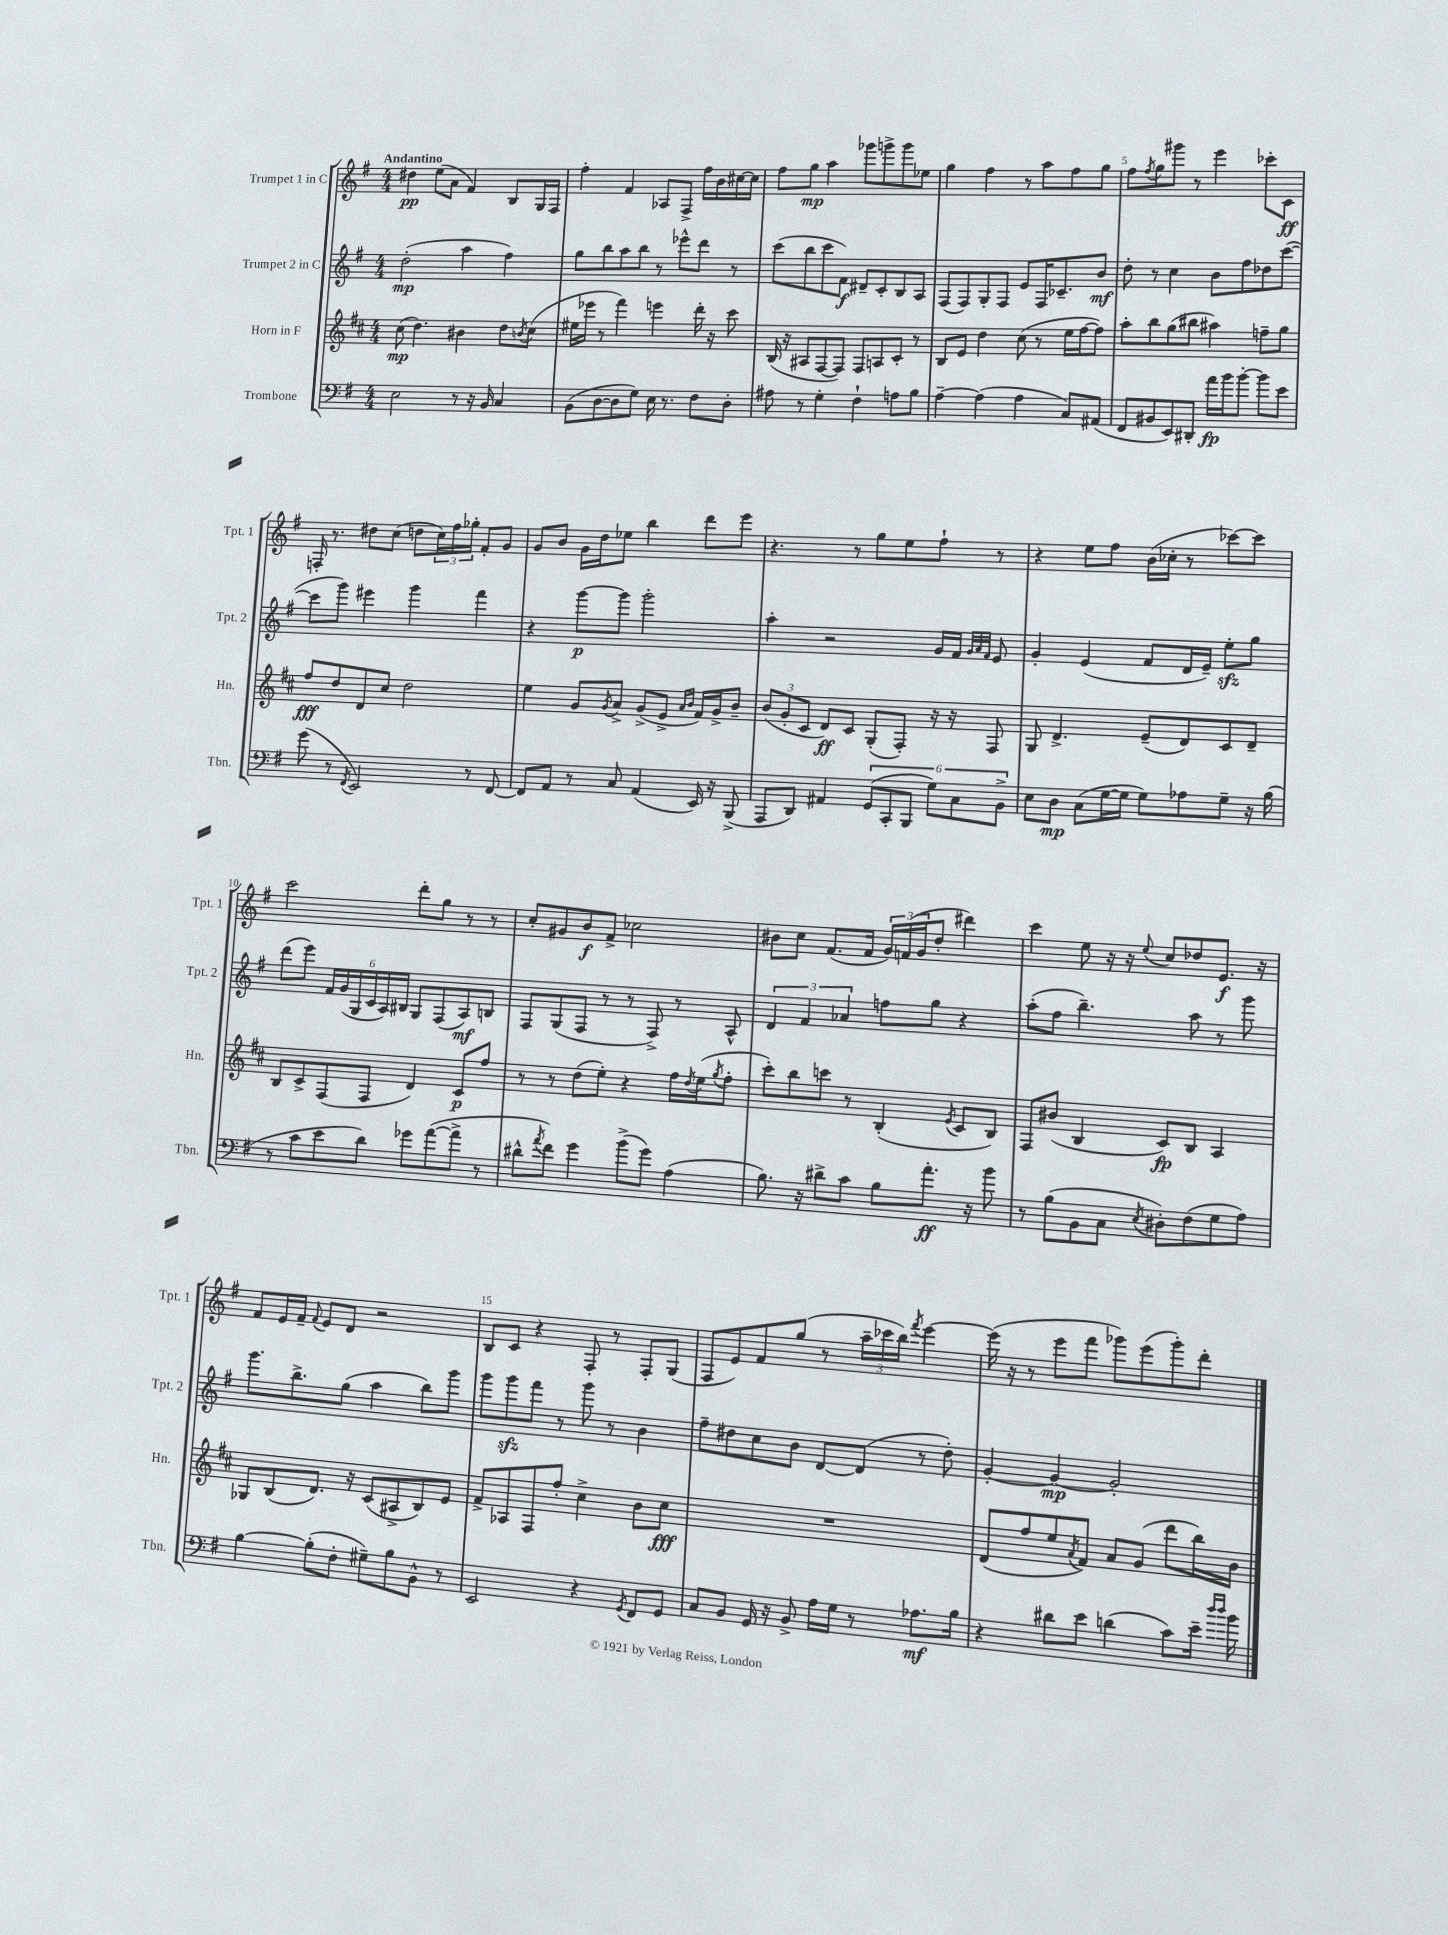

**kern	**kern	**kern	**kern
*staff4	*staff3	*staff2	*staff1
*clefF4	*clefG2	*clefG2	*clefG2
*k[f#]	*k[f#c#]	*k[f#]	*k[f#]
*M4/4	*M4/4	*M4/4	*M4/4
2E	(8cc#	(2dd'	4dd#
.	4.dd)	.	.
.	.	.	(8ee
.	.	.	8a
8r	4b#	4aa	4f#)
16r	.	.	.
16BB	.	.	.
4C	8dd	4ff#)	8B
.	8qb	.	.
.	(8cc#	.	16G
.	.	.	16F#
=	=	=	=
(8BB	16ee#	8gg	4ff#'
.	16eee-	.	.
[8D	8r	8bb	.
8D]	4fff#)	8aa	4f#
8G)	.	8bb	.
16E	4eee	8r	8A-
8.r	.	.	.
.	.	8eee-^^	8F#^
8F#	16ddd'	8ddd	16ff#
.	16r	.	16b
8D'	8ccc#	8r	[16cc#
.	.	.	16cc#]
=	=	=	=
8A#	(16B	(8ccc	8ff#
.	16r	.	.
8r	8A#	8bb	8gg
4G'	[8F#	8ccc	4aa
.	8F#])	8f#)	.
4F#`	8F#	8d#~	8ggg-
.	8A	8c'	8ggg^
8A	8c#'	8B	8ggg
8B	8r	8A	8ee-
=	=	=	=
[4A~	8B	(8F#	4gg
.	8e	8F#)	.
(4A]	4dd	8G'	4ff#
.	.	8F#	.
4A	(8cc#	8e	8r
.	8r	16F#	8aa
.	.	8.c-~	.
8C)	16ee	.	8ff#
.	[16ff#	.	.
(8AA#	8ff#])	8b	8gg
=	=	=	=
8FF#	8aa'	8dd'	8ff#
.	.	.	8qff#
8BB#	8bb	8r	8gg
8EE)	(8gg	4cc	8ggg#
8DD#'	8bb#	.	8r
16a	4aa#)	8b	4eee
16b	.	.	.
[8b'	.	8ff#	.
8b]	8ff~	8dd-	8ccc-'
8e	8gg	([8ccc	8c
=	=	=	=
(8g	8ff#	8ccc]	16F'
.	.	.	8.r
8r	8dd	8ggg)	.
8qFF#	.	.	.
2EE)	8d	4eee#	8dd#
.	8cc#	.	(8cc
.	2dd	4ggg	8dd
.	.	.	24cc)
.	.	.	24ff#
.	.	.	24gg-'
8r	.	4fff#	8f#'
[8FF#	.	.	8g
=	=	=	=
8FF#]	4ee	4r	8g
8AA	.	.	8b
8r	8g	[8ggg	16g
.	.	.	16dd
.	8qg	.	.
8C	8a^	8ggg]	8ee-
(4AA	(8g^	2ggg'	4bb
.	8e^	.	.
.	16qqa	.	.
.	16qqb	.	.
16EE)	16f#)	.	8ddd
16r	16g^	.	.
(8BBB^	8b~	.	8eee
=	=	=	=
8AAA	(12b	4aa'	4.r
.	12g'	.	.
8DD)	.	.	.
.	12c#	.	.
4AA#	8d)	2r	.
.	8c#	.	8r
(12GG	(8G'	.	8gg
12CC'	.	.	.
.	8F#')	.	8ee
12BBB	.	.	.
12G)	16r	16g	8ff#`
.	16r	16f#	.
12C	.	.	.
.	.	32qqg	.
.	.	32qqa	.
.	.	32qqf#	.
.	8F#	8e	8r
12BB^	.	.	.
=	=	=	=
8E	8G	4g'	4r
8D	4.d^	.	.
(8C	.	(4e	8ee
[16G	.	.	8ff#
16G]	.	.	.
8G)	(8e~	8f#	(16b
.	.	.	16cc-'
8A-	8d)	16d	8r
.	.	16e~)	.
8G~	8c#	8ee'	[8ccc-)
16r	8d~	8gg	8ccc-]
(16B	.	.	.
=	=	=	=
8r	8B	(8ddd	2ccc
8c	8c#^	8eee)	.
8e	(8F#	24f#	.
.	.	(24g	.
.	.	24G	.
8d)	8F#	24c	.
.	.	24A)	.
.	.	24B#	.
8g-	4d)	8G	8ddd'
([8a	.	(8F#	8gg
8a^]	8c#	8A)	8r
8r	8ff#	8B	8r
=	=	=	=
8d#^^	8r	8F#	8cc'
8qa	.	.	.
8f#)	8r	(8G	8g#
4g	(8dd	8F#	8b
.	8ee')	8r	8f#^
(8b^	4r	8r	2cc-
8g)	.	8F#^)	.
(4A	16ff#	8r	.
.	8qdd	.	.
.	(16ee	.	.
.	8qgg	.	.
.	8ff#'	8A^^	.
=	=	=	=
8.B)	8ccc#')	6d	8b#
.	8bb	.	8cc
.	.	6f#	.
16r	.	.	.
8d#^	8ccc	.	(8.f#
.	.	6a-	.
8c	8r	.	.
.	.	.	16f#
8B	(4B'	8ff	24g)
.	.	.	(24f
.	.	.	24g
8.a'	.	8gg	8dd'
.	8qe	.	.
.	8c#	4r	4ddd#)
16r	.	.	.
8b	8B)	.	.
=	=	=	=
8r	8F#	(8aa'	4ccc
(8B	(8b#	8ff#	.
8BB	4B	4.bb~)	8ee
8C	.	.	16r
.	.	.	16r
8qE	.	.	8qqee
8D#')	8c#)	.	8cc
(8F#	8B	8aa	8dd-
8G	4A	8r	8.e
8A)	.	8ggg	.
.	.	.	16r
=	=	=	=
[4B	8G-	8.ggg	8f#
.	(8B	.	16e
.	.	8.bb^	16f#~
.	.	.	8qqf#
(8B']	8.d)	.	8e
8F#'	.	(8gg	8d
.	16r	.	.
8G#~)	(8c#	4aa	2r
8B	8A#^	.	.
8BB^^	8B)	8bb)	.
8r	8e	8ggg	.
=	=	=	=
2EE	8f#^	8ggg	8B
.	8A-	8ggg	8c
.	8F#	8fff#	4r
.	8ff#'	8r	.
4r	4cc#^	8ggg	8F#'
.	.	8r	8r
8qGG	.	.	.
8FF#	8b	4b	8F#'
8GG	8cc#	.	(8G
=	=	=	=
8C	1r	8ff#~	8F#
8BB	.	8dd#	8e)
16GG	.	8cc	8f#
16r	.	.	.
8BB^	.	8b	(8gg
16A	.	[8d	8r
16G	.	.	.
8r	.	(8d]	24aa~
.	.	.	24ccc-
.	.	.	24bb)
.	.	.	8qfff#
8.A-	.	8r	[4eee
.	.	8dd#')	.
16B	.	.	.
=	=	=	=
4r	(8d	[4g'	(16eee]
.	.	.	16r
.	8ff#	.	8r
8d#	8ee	4g_	8eee
.	8qa	.	.
8e	8f#)	.	8fff#
(4d	8a	2g']	8ggg-)
.	(8g	.	(8eee
8c)	8ddd	.	8ggg-')
16e~	16bb)	.	8ddd'
16qqdd	.	.	.
16qqdd	.	.	.
16b	16b	.	.
==	==	==	==
*-	*-	*-	*-
